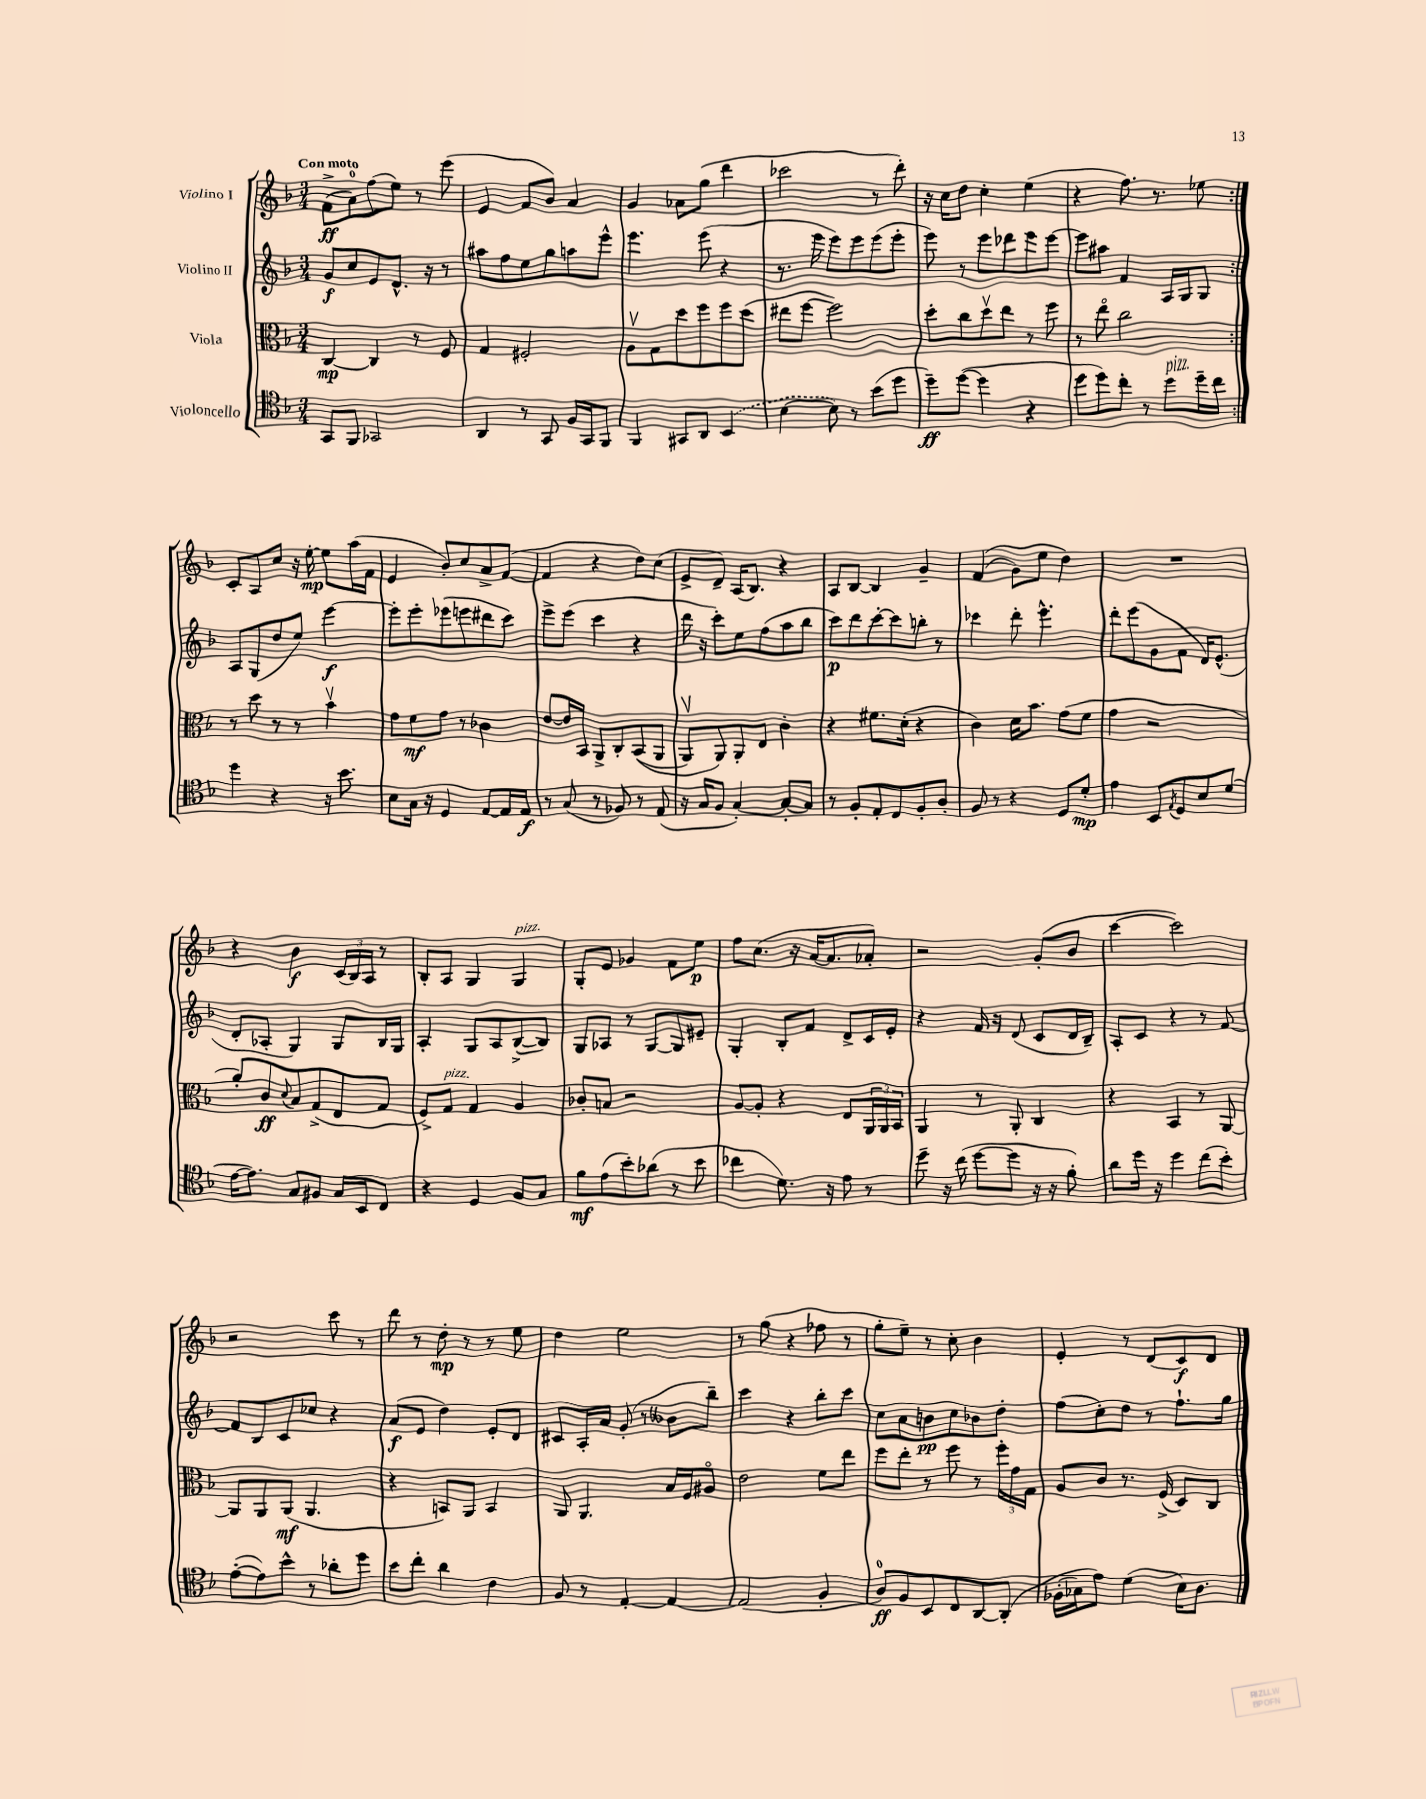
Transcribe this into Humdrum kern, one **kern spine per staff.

**kern	**kern	**kern	**kern
*staff4	*staff3	*staff2	*staff1
*clefC4	*clefC3	*clefG2	*clefG2
*k[b-]	*k[b-]	*k[b-]	*k[b-]
*M3/4	*M3/4	*M3/4	*M3/4
8GG/L	[4C/	8g/L	(8f^\L
8FF/J	.	8cc/	8a\)
2GG-/	4C/]	8e/	(8ff\
.	.	8.d^^/J	8ee\J)
.	8r	.	8r
.	.	16r	.
.	8F/	8r	(8eee\
=	=	=	=
4AA/	4G/	8aa#\L	4e/
.	.	8ff\	.
8r	2F#'/	8ee\	8f/L
8GG/	.	8gg\	8b-/J)
16F/LL	.	8aa\	4a/
16GG/J	.	.	.
8FF/J	.	8eee^^\J	.
=	=	=	=
4FF/	8Av\L	4.eee\	4g/
.	8G\	.	.
8GG#/L	8dd\	.	8a-\L
8AA/J	8ff\	(8eee\	(8gg\J
(4BB-/	8ff\	4r	4ddd\
.	(8dd\J	.	.
=	=	=	=
[4B-\	8ee#\L	8.r	2ccc-\
.	[8ff\J	.	.
.	.	16eee\	.
8B-\])	2ff\])	8eee\L)	.
8r	.	8eee\	.
(8b-\L	.	(8eee\	8r
8dd\J	.	8eee'\J	8ddd'\)
=	=	=	=
8dd~\L)	8dd'\L	8eee\)	16r
.	.	.	16cc\LK
([8dd\J	8cc\	8r	8dd\J
4dd\]	8ddv\	8eee\L	4cc'\
.	8ee\J	8ddd-\	.
4r	8r	8eee\	(4ee\
.	8ff\	[8eee\J	.
=	=	=	=
8dd\L	8r	8eee\]L	4r
8dd\)	8eeo\	8aa#\J	.
8cc'\J	2cc\	4f/	8.ff\)
8r	.	.	.
.	.	.	8.r
8dd\L	.	16A/LL	.
.	.	16G/J	.
16dd~\L	.	8G/J	8ee-\
16cc\JJ	.	.	.
=:|!	=:|!	=:|!	=:|!
4dd\	8r	8A/L	8c'/L
.	8dd\	(8G/	8A/
4r	8r	8dd/	8cc/J
.	8r	8ee/J)	16r
.	.	.	[16ee'\
16r	4b-v\	[4eee\	8ee\]L
8.b-\	.	.	.
.	.	.	(16aa\L
.	.	.	16f\JJ
=	=	=	=
8B-\L	8g\L	8eee'\]L	4e/
16G\Jk	8f\	8eee'\	.
16r	.	.	.
4D/	8g\J	(8eee-\	8b-'/L)
.	8r	8eee\	8cc/
[8E/L	4c-\	8ddd#\	8a^/
16E/]L	.	8ccc\J)	([8f/J
16E/JJ	.	.	.
=	=	=	=
8r	[8e/L	8eee^\L	4f/]
(8G/	16e/]L	(8eee\J	.
.	16BB-/JJ	.	.
8r	8AA^/L	4ccc\	4r
8F-/)	8C'/	.	.
8r	&((8BB-/	4r	8dd\L)
(8E/	8AA/J	.	(8cc\J
=	=	=	=
16r	8AAv/L)	16ddd\	8e^/L
16G/LK	.	16r	.
8F/J	8AA/&)	8ccc'\L)	8d~/J)
[4G'/)	8AA'/	8ee\	(16A/LK
.	.	.	8.B-/J)
.	8E/J	(8ff\	.
8G'/_L	4c'\	8aa\	4r
8G/]J	.	8bb-\J	.
=	=	=	=
8r	4r	8ccc\L)	8A/L
8F'/L	.	8ddd\	[8B-/J
8E'/	8.f#\L	[8ccc'\	4B-/]
8C/	.	8ccc\]	.
.	(16d'\Jk	.	.
8F'/	4r	8bb'\J	4g~/
8A'/J	.	8r	.
=	=	=	=
8F/	4c\)	4ccc-\	&((4f/
8r	.	.	.
4r	16d\LK	8ddd'\	8g\L)
.	8.b-\J	.	.
.	.	4.eee^^\	8ee\J
8D/L	(8g\L	.	4dd\&)
8d'/J	8f\J	.	.
=	=	=	=
4e\	4g\	8ddd'\L	2.r
.	.	(8eee\	.
8BB-/L	2r	8g\	.
8qE/	.	.	.
8D/	.	8f\J	.
8B-/	.	16d/LK)	.
.	.	(8.e^^/J	.
(8d/J	.	.	.
=	=	=	=
[16e\LK	8a'/L)	8d'/L	4r
8.e\]J)	.	.	.
.	8c/	8A-'/J	.
.	8qqd/	.	.
8G/L	8B-/	4G/)	4b-\
8F#/J	(8G^/	.	.
16G/LL	8E/	8G/L	(24c/LL
.	.	.	24B-/)
16BB-/J	.	.	.
.	.	.	24A/JJ
8C/J	8G/J	16B-/L	8r
.	.	16G/JJ	.
=	=	=	=
4r	8F^/L)	4A'/	8B-'/L
.	8G/J	.	8A/J
4D/	4G/	8G/L	4G/
.	.	8A/	.
8F/L	4A/	([8B-^/	4G/
8G/J	.	8B-/]J)	.
=	=	=	=
8f\L	8c-'/L	8G/L	8G'/L
(8e\	8B/J	8A-/J	8e/J
8b-'\)	2r	8r	4g-/
(8a-\J	.	[8G/L	.
8r	.	8G/]	8f\L
8b-\	.	8e#~/J	8ee\J
=	=	=	=
4cc-\	[8A/L	4G'/	8ff\L
.	8A'/]J	.	(8.cc\J
8.d\)	4r	8B-'/L	.
.	.	.	16r
.	.	8f/J	[16a/LK
16r	.	.	8.a/]
8e\	8E/L	8d^/L	.
8r	24AA/L	16c/L	8a-'/J)
.	24AA/	.	.
.	.	16e'/JJ	.
.	24BB-/JJ	.	.
=	=	=	=
8dd~\	4AA/	4r	2r
16r	.	.	.
(16cc\	.	.	.
[8dd\L	8r	16f/	.
.	.	16r	.
8dd\]J	8AA'/	(8d/	.
16r	4C/	8c/L	(8g'/L
16r	.	.	.
8f'\)	.	16d/L	8b-/J
.	.	16B-~/JJ)	.
=	=	=	=
8a\L	4r	8A'/L	[4ccc\
16dd\Jk	.	8c/J	.
16r	.	.	.
4dd\	4BB-/	4r	2ccc\])
(8cc\L	8r	8r	.
8b-'\J)	[8AA/	[8f/	.
=	=	=	=
([8e'\L	8AA/]L	8f/]L	2r
8e\])	8AA/	8B-/	.
8b-^^\J	(8AA/J	8c/	.
8r	4.AA/	8cc-/J	.
8a-'\L	.	4r	8ccc\
8dd\J	.	.	8r
=	=	=	=
8b-\L	4r	(8a/L	8ddd\
8cc'\J	.	8e/J	8r
4a\	8BB/L)	4dd\)	8dd'\
.	8AA/J	.	8r
4c\	4BB/	8e'/L	8r
.	.	8d/J	8ee\
=	=	=	=
8F/	8AA/	8c#/L	4dd\
8r	4.AA/	16A'/L	.
.	.	16a/JJ	.
[4E'/	.	(8g'/	2ee\
.	.	8r	.
4E/_	16B-/LL	8b--\L	.
.	16F/J	.	.
.	8A#o/J	8bb-~\J)	.
=	=	=	=
(2E/]	2e\	4ccc\	8r
.	.	.	(8gg\
.	.	4r	4r
4F'/	8f\L	8bb-'\L	8ff-\
.	8ee\J	8ccc\J	8r
=	=	=	=
8A/L)	8ff\L	8cc\L	8gg'\L
8F/	8ee'\J	8a\	8ee~\J)
8BB-/	8r	8b\	8r
8C/	8ff\	8cc\	8cc'\
[8AA/	8r	8b-\	4b-\
&(8AA'/]J	24ff'\LL	8dd'\J	.
.	24g\	.	.
.	24G\JJ	.	.
=	=	=	=
(16F-'\LL	8A/L	(8ff\L	4e'/
16G-\J)	.	.	.
8e\J&)	8c/J	8cc'\)	.
(4d\	8.r	8dd\J	8r
.	.	8r	(8d/L
.	(16F^/	.	.
16B-\LK)	8D/L)	8.ff`\L	8c/)
8.A\J	.	.	.
.	8C/J	.	8d/J
.	.	16gg\Jk	.
==	==	==	==
*-	*-	*-	*-
